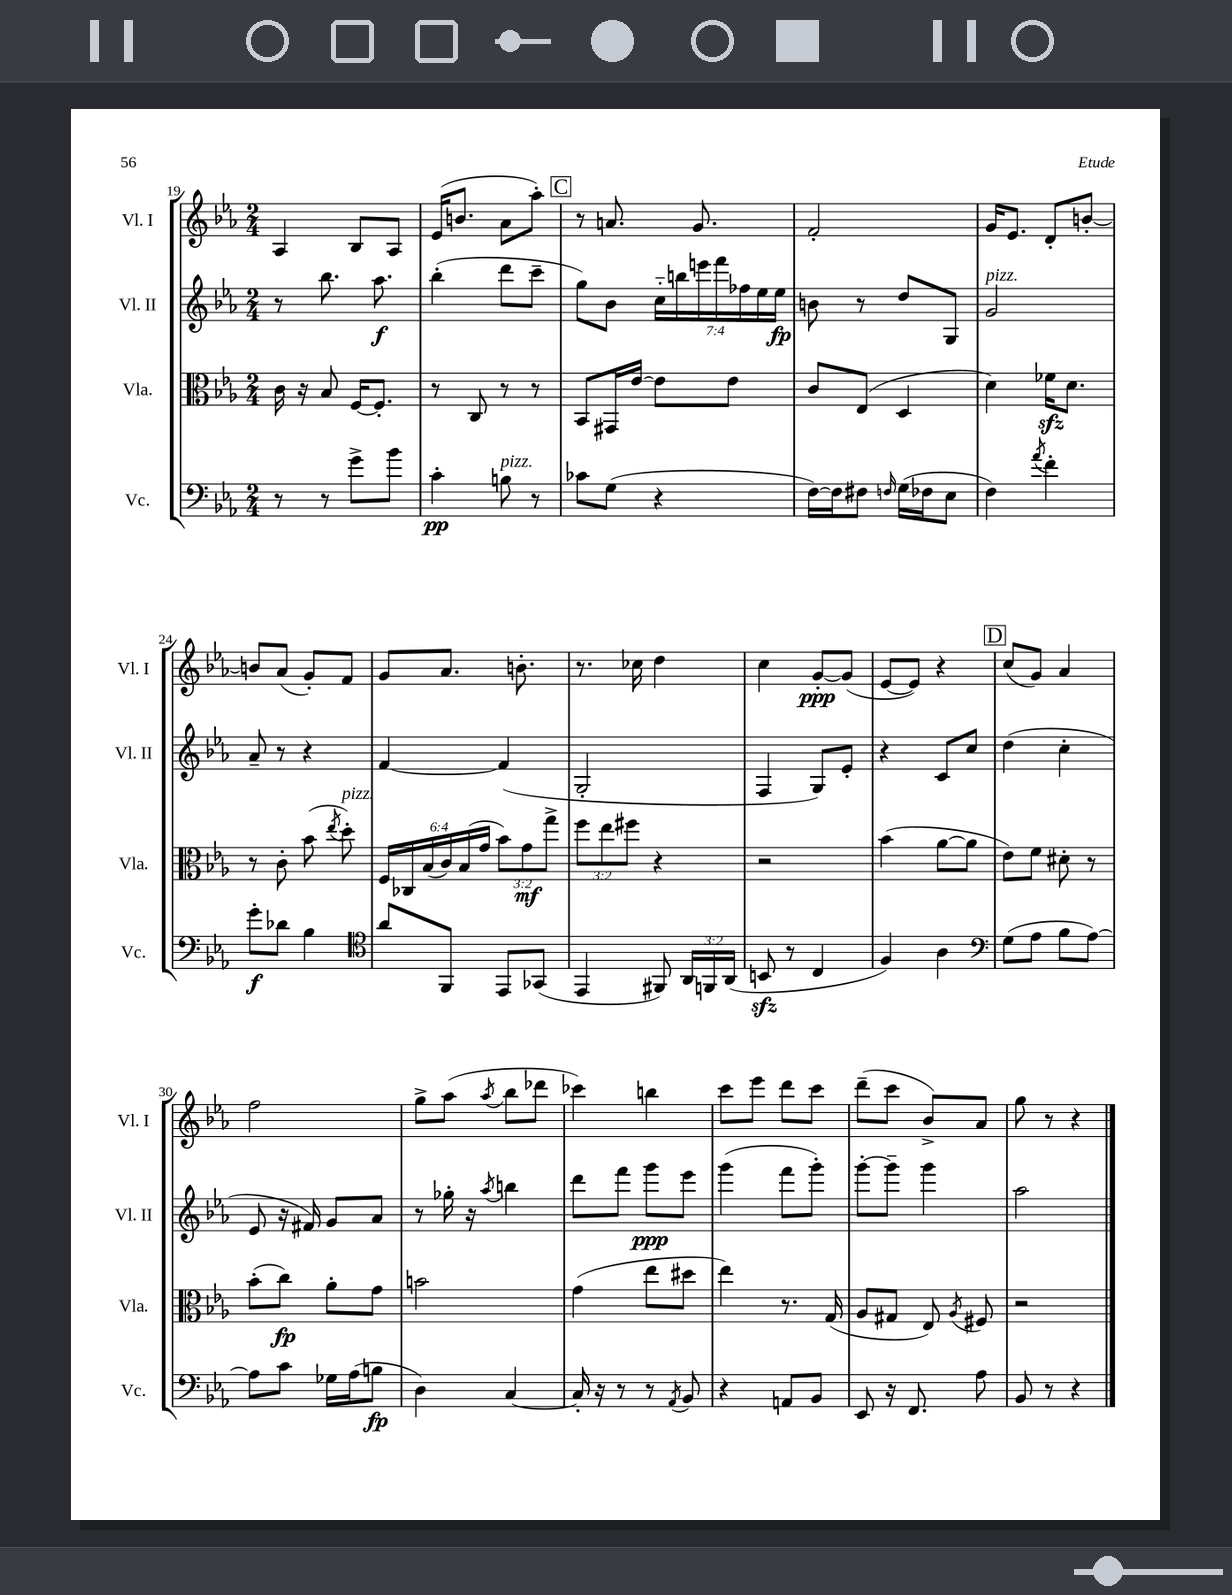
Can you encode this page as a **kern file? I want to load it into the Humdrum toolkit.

**kern	**dynam	**kern	**dynam	**kern	**dynam	**kern	**dynam
*part4	*part4	*part3	*part3	*part2	*part2	*part1	*part1
*staff4	*staff4	*staff3	*staff3	*staff2	*staff2	*staff1	*staff1
*I"Vc.	*	*I"Vla.	*	*I"Vl. II	*	*I"Vl. I	*
*I'Vc.	*	*I'Vla.	*	*I'Vl. II	*	*I'Vl. I	*
*clefF4	*	*clefC3	*	*clefG2	*	*clefG2	*
*k[b-e-a-]	*	*k[b-e-a-]	*	*k[b-e-a-]	*	*k[b-e-a-]	*
*M2/4	*	*M2/4	*	*M2/4	*	*M2/4	*
=19	=19	=19	=19	=19	=19	=19	=19
8r	.	16c\	.	8r	.	4A-/	.
.	.	16r	.	.	.	.	.
8r	.	8B-/	.	8.bb-\	.	.	.
8g^\L	.	[16F/KL	.	.	.	8B-/L	.
.	.	8.F'/J]	.	8.aa-\	f	.	.
8b-\J	.	.	.	.	.	8A-/J	.
=20	=20	=20	=20	=20	=20	=20	=20
4c'\	pp	8r	.	(4bb-'\	.	(16e-/KL	.
.	.	.	.	.	.	8.bn/J	.
.	.	8C/	.	.	.	.	.
!LO:TX:a:i:t=pizz.	!	!	!	!	!	!	!
8Bn\	.	8r	.	8ddd\L	.	8a-\L	.
8r	.	8r	.	8ccc~\J	.	8aa-'\J)	.
!!LO:REH:place=s1:t=C
=21	=21	=21	=21	=21	=21	=21	=21
8c-X\L	.	8BB-/L	.	8gg\L)	.	8r	.
(8G\J	.	16GG#X/L	.	8b-\J	.	8.an/	.
.	.	[16e-/JJ	.	.	.	.	.
4r	.	8e-\L]	.	28cc\LL	.	.	.
.	.	.	.	28bbn\	.	.	.
.	.	.	.	.	.	8.g/	.
.	.	.	.	28eeen\	.	.	.
.	.	.	.	28fff\	.	.	.
.	.	8e-\J	.	.	.	.	.
.	.	.	.	28ff-X\	.	.	.
.	.	.	.	28ee-\	.	.	.
.	.	.	.	28ee-\JJ	fp	.	.
=22	=22	=22	=22	=22	=22	=22	=22
[16F\LL)	.	8c/L	.	8bn\	.	2f'/	.
16F\J]	.	.	.	.	.	.	.
8F#X\J	.	(8E-/J	.	8r	.	.	.
16qqFn/	.	.	.	.	.	.	.
(16G\LL	.	4D/	.	8dd/L	.	.	.
16F-X\J	.	.	.	.	.	.	.
8E-\J	.	.	.	8G/J	.	.	.
=23	=23	=23	=23	=23	=23	=23	=23
!	!	!	!	!LO:TX:a:i:t=pizz.	!	!	!
4F\)	.	4d\)	.	2g/	.	16g/KL	.
.	.	.	.	.	.	8.e-/J	.
8qa-/	.	.	.	.	.	.	.
4f'\	.	16f-Xzz\KL	.	.	.	8d'/L	.
.	.	8.d\J	.	.	.	.	.
.	.	.	.	.	.	[8bn'/J	.
!!LO:LB:g=z
=24	=24	=24	=24	=24	=24	=24	=24
8g'\L	f	8r	.	8a-~/	.	8bn/L]	.
8d-X\J	.	8c'\	.	8r	.	(8a-/J	.
4B-\	.	(8b-\	.	4r	.	8g'/L)	.
.	.	8qee-/	.	.	.	.	.
!	!	!LO:TX:a:i:t=pizz.	!	!	!	!	!
.	.	8dd'\)	.	.	.	8f/J	.
=25	=25	=25	=25	=25	=25	=25	=25
*clefC4	*	*	*	*	*	*	*
8a-/L	.	24F/LL	.	[4f/	.	8g/L	.
.	.	24C-X/	.	.	.	.	.
.	.	(24B-/	.	.	.	.	.
8FF/J	.	24c/)	.	.	.	8.a-/J	.
.	.	(24B-/	.	.	.	.	.
.	.	24g/JJ	.	.	.	.	.
8EE-/L	.	12b-\L)	.	(4f/]	.	.	.
.	.	.	.	.	.	8.bn'\	.
.	.	12g\	mf	.	.	.	.
(8GG-X/J	.	.	.	.	.	.	.
.	.	12gg^\J	.	.	.	.	.
=26	=26	=26	=26	=26	=26	=26	=26
4EE-/	.	12ff\L	.	2G'/	.	8.r	.
.	.	12ee-\	.	.	.	.	.
.	.	12ff#X\J	.	.	.	.	.
.	.	.	.	.	.	16cc-X\	.
8FF#X/)	.	4r	.	.	.	4dd\	.
24AA-/LL	.	.	.	.	.	.	.
24FFn/	.	.	.	.	.	.	.
(24AA-/JJ	.	.	.	.	.	.	.
=27	=27	=27	=27	=27	=27	=27	=27
8BBnzz/	.	2r	.	4F/	.	4cc\	.
8r	.	.	.	.	.	.	.
4C/	.	.	.	8G/L)	.	[8g'/L	ppp
.	.	.	.	8e-'/J	.	(8g/J]	.
=28	=28	=28	=28	=28	=28	=28	=28
4F/)	.	(4b-\	.	4r	.	[8e-/L	.
.	.	.	.	.	.	8e-/J])	.
4A-\	.	[8a-\L	.	8c/L	.	4r	.
.	.	8a-\J]	.	8cc/J	.	.	.
!!LO:REH:place=s1:t=D
=29	=29	=29	=29	=29	=29	=29	=29
*clefF4	*	*	*	*	*	*	*
(8G\L	.	8e-\L)	.	(4dd\	.	(8cc/L	.
8A-\J	.	8f\J	.	.	.	8g/J)	.
8B-\L	.	8d#X'\	.	4cc'\	.	4a-/	.
[8A-\J)	.	8r	.	.	.	.	.
!!LO:LB:g=z
=30	=30	=30	=30	=30	=30	=30	=30
8A-\L]	.	(8b-'\L	.	8e-/	.	2ff\	.
8c\J	.	8cc\J)	fp	16r	.	.	.
.	.	.	.	16f#X/)	.	.	.
16G-X\LL	.	8a-'\L	.	8g/L	.	.	.
(16A-\J	.	.	.	.	.	.	.
8Bn\J	fp	8g\J	.	8a-/J	.	.	.
=31	=31	=31	=31	=31	=31	=31	=31
4D\)	.	2bn\	.	8r	.	8gg^\L	.
.	.	.	.	16gg-X'\	.	(8aa-\J	.
.	.	.	.	16r	.	.	.
.	.	.	.	8qaa-/	.	8qaa-/	.
[4C/	.	.	.	4bbn\	.	8bb-\L	.
.	.	.	.	.	.	8ddd-X\J	.
=32	=32	=32	=32	=32	=32	=32	=32
16C'/]	.	(4g\	.	8ddd\L	.	4ccc-X\)	.
16r	.	.	.	.	.	.	.
8r	.	.	.	8fff\J	.	.	.
8r	.	8ee-\L	.	8ggg\L	ppp	4bbn\	.
8qAA-/	.	.	.	.	.	.	.
8BB-/	.	8dd#X\J	.	8eee-\J	.	.	.
=33	=33	=33	=33	=33	=33	=33	=33
4r	.	4ee-\)	.	(4ggg\	.	8ccc\L	.
.	.	.	.	.	.	8eee-\J	.
8AAn/L	.	8.r	.	8fff\L	.	8ddd\L	.
8BB-/J	.	.	.	8ggg'\J)	.	8ccc\J	.
.	.	(16G/	.	.	.	.	.
=34	=34	=34	=34	=34	=34	=34	=34
8EE-/	.	8A-/L	.	[8ggg'\L	.	(8ddd~\L	.
16r	.	8G#X/J	.	8ggg~\J]	.	8ccc\J	.
8.FF/	.	.	.	.	.	.	.
.	.	8E-/)	.	4ggg\	.	8b-^/L)	.
.	.	8qA-/	.	.	.	.	.
8A-\	.	8F#X/	.	.	.	8a-/J	.
=35	=35	=35	=35	=35	=35	=35	=35
8BB-/	.	2r	.	2aa-\	.	8gg\	.
8r	.	.	.	.	.	8r	.
4r	.	.	.	.	.	4r	.
==	==	==	==	==	==	==	==
*-	*-	*-	*-	*-	*-	*-	*-
